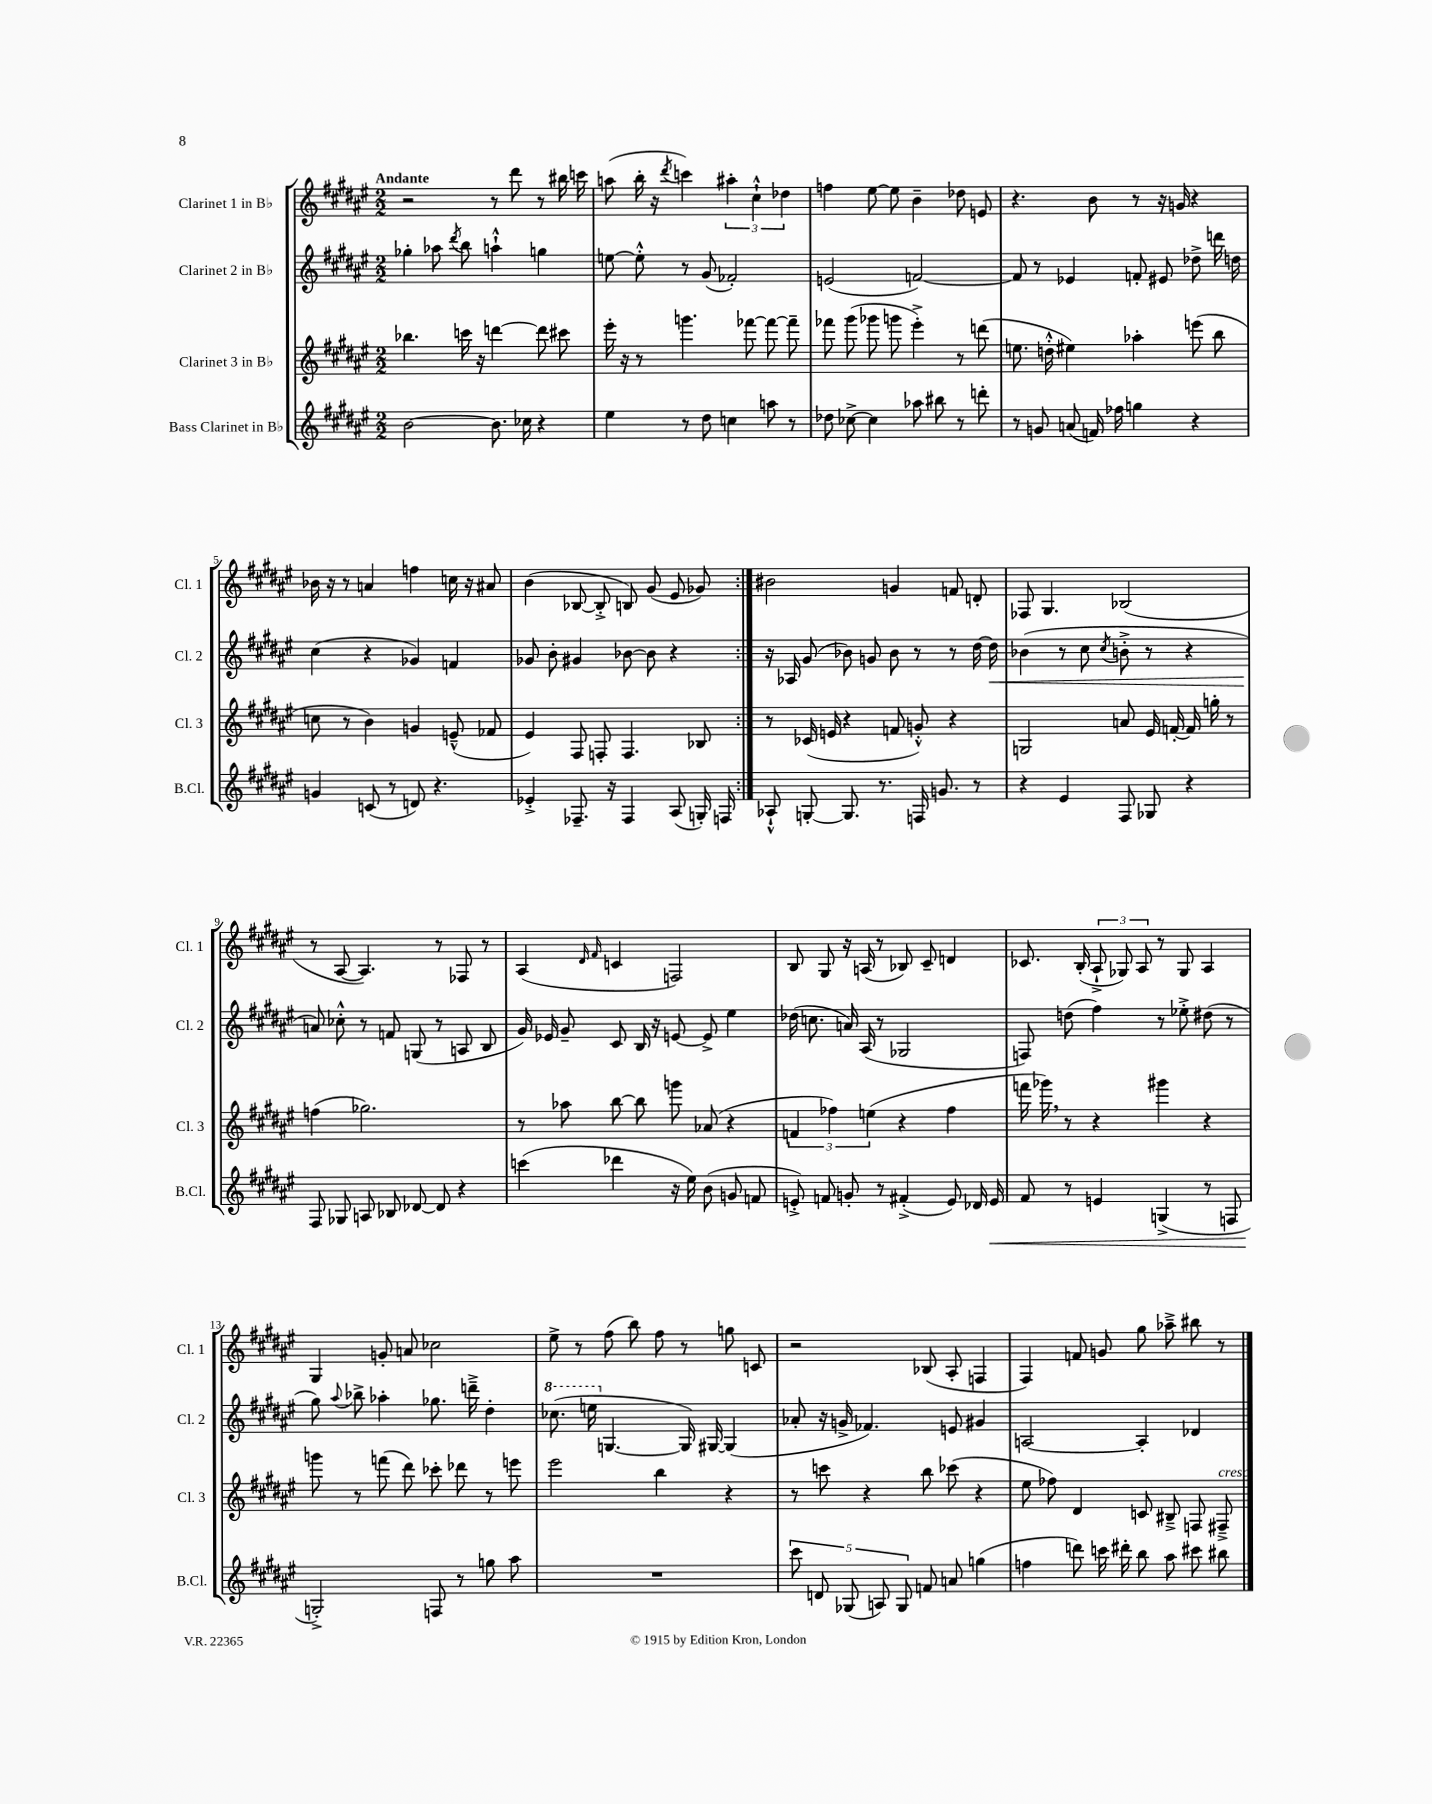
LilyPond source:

<<
\new StaffGroup <<
\new Staff = "s0" \with { instrumentName = "Clarinet 1 in Bb" shortInstrumentName = "Cl. 1" } {
    \clef treble \key fis \major \numericTimeSignature \time 2/2 \tempo "Andante"
    \autoBeamOff \repeat volta 2 { r2 r8 dis'''8 r8 bis''16 c'''16 |
    a''8( b''16-. r16 \acciaccatura { dis'''8 } c'''4) \tuplet 3/2 { ais''4-. cis''4-!-^ des''4 } |
    f''4 eis''8~ eis''8 b'4-- des''8 e'8 |
    r4. b'8 r8 r16 g'16 r4 |
    bes'16 r16 r8 a'4 f''4 c''16 r16 ais'8 |
    b'4( bes8~ bes8-.-> b8) gis'8( eis'8 ges'8) | }
    bis'2 g'4 f'8 d'8-. |
    fes8 gis4. bes2( |
    r8 ais8~ ais4.) r8 fes8 r8 |
    ais4( \grace { dis'16 fis'16 } c'4 f2) |
    b8 gis8 r16 a16( r8 bes8) cis'8-- d'4 |
    ces'8. b16-.( \tuplet 3/2 { ais8-!-> ges8) ais8 } r8 ges8 ais4 |
    gis4 g'8-. a'8 ces''2 |
    eis''8-> r8 fis''8( b''8) fis''8 r8 g''8 c'8 |
    r2 bes8( ais8-. f4 |
    fis4) f'8 g'8 gis''8 aes''8---> bis''8 r8 \bar "|." |
}
\new Staff = "s1" \with { instrumentName = "Clarinet 2 in Bb" shortInstrumentName = "Cl. 2" } {
    \clef treble \key fis \major \numericTimeSignature \time 2/2
    \autoBeamOff \repeat volta 2 { ges''4-. aes''8 \acciaccatura { dis'''8 } b''8 a''4-!-^ g''4 |
    e''8~ e''8-.-^ r8 gis'8( fes'2-.) |
    e'2( f'2~) |
    f'8 r8 ees'4 f'8-. eis'8 des''8-> d'''16 d''16 |
    cis''4( r4 ges'4) f'4 |
    ges'8 b'8-. gis'4 bes'8~ bes'8 r4 | }
    r16 aes16 gis'8( bes'8) g'8 bes'8 r8 r8 dis''16~ dis''16\< |
    bes'4( r8 cis''8 \acciaccatura { cis''8 } b'8-.-> r8 r4 |
    a'8\!) ces''8-.-^ r8 f'8 g8( r8 a8 b8 |
    gis'16) ees'16 gis'8-- cis'8 b16 r16 e'8~ e'8-> eis''4 |
    des''16( c''8. a'16) ais16( r8 ges2 |
    f8) d''8( fis''4) r8 ees''8-.-> dis''8( r8 |
    gis''8) \appoggiatura { ais''8 } bes''8-> aes''4-. ges''8. d'''16---> dis''4-. |
    \ottava #1 ces'''8.( e'''16 \ottava #0 g4.~ g16) gis16~ gis4( |
    aes'8-. r16 g'16-> fes'4.) e'8 gis'4 |
    a2~ a4-. des'4 \bar "|." |
}
\new Staff = "s2" \with { instrumentName = "Clarinet 3 in Bb" shortInstrumentName = "Cl. 3" } {
    \clef treble \key fis \major \numericTimeSignature \time 2/2
    \autoBeamOff \repeat volta 2 { bes''4. c'''16 r16 d'''4~ d'''8 cis'''8 |
    eis'''16-. r16 r8 g'''4. fes'''8~ fes'''8~ fes'''8-- |
    fes'''8 gis'''8( ges'''8 g'''8 eis'''4-.->) r8 d'''8( |
    e''8. d''16-.-^ eis''4) aes''4-. e'''8( b''8 |
    c''8 r8 b'4) g'4 e'8---^( fes'8 |
    eis'4) fis8 f8-. f4. bes8 | }
    r8 ces'16( e'16 r4 f'8 g'8-.-^) r4 |
    g2 a'8 eis'16 f'16~-. f'16 g''16-. r8 |
    f''4( ges''2.) |
    r8 aes''8 b''8~ b''8 g'''8 aes'8( r4 |
    \tuplet 3/2 { f'4 fes''4) e''4( } r4 fes''4 |
    f'''16 ges'''16) \breathe r8 r4 gis'''4 r4 |
    g'''8 r8 f'''8( dis'''8) ces'''8-. des'''8 r8 e'''8 |
    eis'''2 b''4 r4 |
    r8 c'''8 r4 b''8 ces'''8( r4 |
    eis''8 fes''8) dis'4 c'8 bis8---> f8 fis8--->^\markup { \italic "cresc." } \bar "|." |
}
\new Staff = "s3" \with { instrumentName = "Bass Clarinet in Bb" shortInstrumentName = "B.Cl." } {
    \clef treble \key fis \major \numericTimeSignature \time 2/2
    \autoBeamOff \repeat volta 2 { b'2~ b'8. ces''16 r4 |
    eis''4 r8 dis''8 c''4 a''8 r8 |
    des''8 ces''8~-> ces''4 aes''8 bis''8 r8 d'''8-. |
    r8 g'8 a'8( f'16) fes''16 g''4 r4 |
    g'4 c'8( r8 d'8) r4. |
    ees'4-.-> fes8.-- r16 fes4 ais8( g16-.) f16 | }
    aes8-!-^ g8~-. g8. r8. f16 g'8. r8 |
    r4 eis'4 fis8 ges8 r4 |
    fis8 ges8 a8 bes8 des'8~ des'8 r4 |
    c'''4( des'''4 r16 eis''16) b'8( g'8 f'8 |
    e'8-.->) f'8 g'8-. r8 fis'4-.->( e'8) des'16 e'16\< |
    fis'8 r8 e'4 g4->( r8 f8 |
    g2-.->\!) f8 r8 g''8 ais''8 |
    R1 |
    \tuplet 5/4 { cis'''8 d'8 ges8( a8) ges8 } f'8 a'8 g''4( |
    f''4 d'''8) c'''16 dis'''16-. b''8 ais''8 cis'''8 bis''8 \bar "|." |
}
>>
>>
